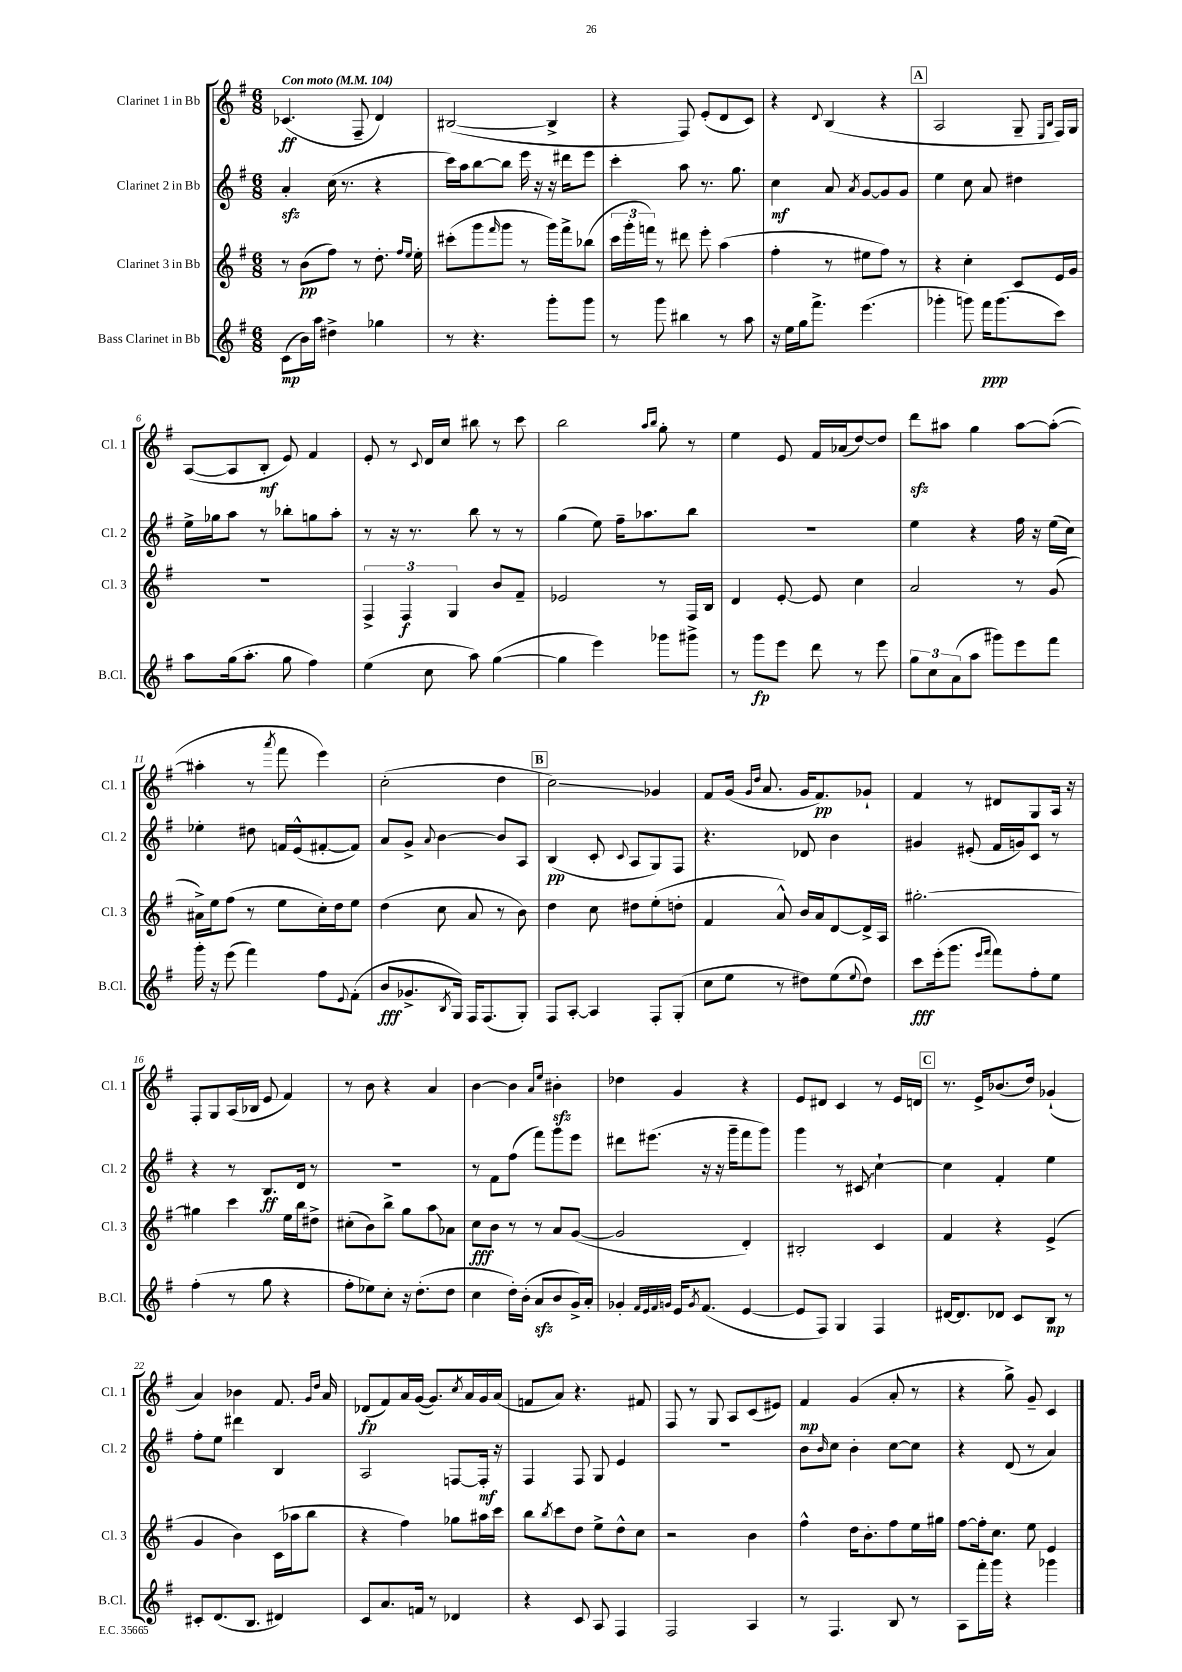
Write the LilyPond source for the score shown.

<<
\new StaffGroup <<
\new Staff = "s0" \with { instrumentName = "Clarinet 1 in Bb" shortInstrumentName = "Cl. 1" } {
    \clef treble \key g \major \numericTimeSignature \time 6/8 \tempo "Con moto" 4 = 104
    ces'4.\ff( fis8-- d'4) |
    bis2~( bis4-> |
    r4 fis8) e'8-.( d'8 c'8) |
    r4 \appoggiatura { d'8 } b4( r4 |
    \mark \markup { \box "A" } a2 g8-- \grace { e16 b16 } fis16) g16 |
    a8~( a8 b8-.\mf e'8) fis'4 |
    e'8-. r8 \appoggiatura { c'8 } d'16 c''16 bis''8 r8 c'''8 |
    b''2 \grace { a''16 b''16 } g''8-. r8 |
    e''4 e'8 fis'16 aes'16( d''8~) d''8 |
    d'''8\sfz ais''8 g''4 ais''8~ ais''8~-.( |
    ais''4-. r8 \acciaccatura { a'''8 } fis'''8 e'''4) |
    c''2-.( d''4 |
    \mark \markup { \box "B" } c''2\glissando) ges'4 |
    fis'8 g'16( \grace { g'16 d''16 } a'8. g'16 fis'8.\pp) ges'8-! |
    fis'4 r8 dis'8 g8 a16 r16 |
    fis8-. g8 a16( bes16 e'8 fis'4) |
    r8 b'8 r4 a'4 |
    b'4~ b'4 \grace { a'16 e''16 } bis'4-.\sfz |
    des''4 g'4 r4 |
    e'8 dis'8 c'4 r8 e'16 d'16 |
    \mark \markup { \box "C" } r8. e'16-> bes'8.( d''16) ges'4-!( |
    a'4) bes'4 fis'8. \grace { g'16 d''16 } a'16 |
    des'8\fp( fis'8) a'16 g'16~( g'8.) \acciaccatura { c''8 } a'16 g'16 a'16( |
    f'8 a'8) r4. fis'8 |
    fis8 r8 g8 a8 c'8( eis'8) |
    fis'4\mp g'4( a'8-. r8 |
    r4 g''8->) g'8-- c'4 \bar "|." |
}
\new Staff = "s1" \with { instrumentName = "Clarinet 2 in Bb" shortInstrumentName = "Cl. 2" } {
    \clef treble \key g \major \numericTimeSignature \time 6/8
    a'4-.\sfz c''16( r8. r4 |
    c'''16) a''16 b''8~ b''8 e'''16 r16 r16 dis'''16 e'''8 |
    c'''4-. a''8 r8. g''8. |
    c''4\mf a'8 \acciaccatura { a'8 } g'8~ g'8 g'8 |
    \mark \markup { \box "A" } e''4 c''8 a'8 dis''4 |
    e''16-> ges''16 a''8 r8 bes''8-. g''8 a''8-. |
    r8 r16 r8. b''8 r8 r8 |
    g''4( e''8) fis''16-- aes''8. b''8 |
    R2. |
    e''4 r4 fis''16 r16 e''16( c''16) |
    ees''4-. dis''8 f'16 e'16-^( fis'8~-. fis'8) |
    a'8 g'8-> \appoggiatura { a'8 } b'4~ b'8 a8 |
    \mark \markup { \box "B" } b4\pp( c'8-. \appoggiatura { c'8 } a8 g8) fis8 |
    r4. des'8 b'4 |
    gis'4 eis'8-.( fis'16 g'16) c'8 r8 |
    r4 r8 b8.\ff d'16 r8 |
    R2. |
    r8 fis'8 fis''8( fis'''8) g'''8 e'''8 |
    dis'''8 eis'''8.( r16 r16 g'''16-- fis'''8 g'''8) |
    g'''4 r8 \once \override Glissando.style = #'zigzag cis'8\glissando c''4~-! |
    \mark \markup { \box "C" } c''4 fis'4-. e''4 |
    fis''8-. e''8 dis'''4 b4 |
    a2 f8~ f16-.\mf r16 |
    fis4 fis8 g8 e'4 |
    R2. |
    b'8 \grace { b'16 } c''8 b'4-. c''8~ c''8 |
    r4 d'8( r8 a'4) \bar "|." |
}
\new Staff = "s2" \with { instrumentName = "Clarinet 3 in Bb" shortInstrumentName = "Cl. 3" } {
    \clef treble \key g \major \numericTimeSignature \time 6/8
    r8 b'8\pp( fis''8) r8 d''8.-. \grace { fis''16 e''16 } e''16-. |
    cis'''8-.( g'''8 \grace { fis'''16 } g'''8 r8 g'''16) fis'''16-> bes''8( |
    \tuplet 3/2 { c'''16 g'''16-. f'''16) } r8 dis'''8 e'''8-. a''4( |
    fis''4-. r8 eis''8 fis''8) r8 |
    \mark \markup { \box "A" } r4 c''4-. c'8 e'16 g'16 |
    R2. |
    \tuplet 3/2 { fis4-> fis4\f g4 } b'8 fis'8-- |
    ees'2 r8 fis16 b16 |
    d'4 e'8~-. e'8 c''4 |
    a'2 r8 g'8( |
    ais'16->) e''16 fis''8( r8 e''8 c''16-.) d''16 e''8 |
    d''4( c''8 a'8 r8 b'8) |
    \mark \markup { \box "B" } d''4 c''8 dis''8 e''8-.( d''8-. |
    fis'4 a'8-^) b'16 a'16 d'8~ d'16-> a16 |
    gis''2.~-. |
    gis''4 c'''4 e''16 b''16 dis''8-> |
    cis''8-.( b'8) b''8-> g''8 a''8\glissando aes'8 |
    c''8\fff b'8 r8 r8 a'8 g'8~( |
    g'2 d'4-.) |
    bis2-. c'4 |
    \mark \markup { \box "C" } fis'4 r4 e'4->( |
    g'4 b'4) c'16( aes''16 b''8 |
    r4 fis''4) ges''8 ais''16 c'''16 |
    b''8 \acciaccatura { b''8 } c'''8 d''8 e''8-> d''8-^ c''8 |
    r2 b'4 |
    fis''4-^ d''16 b'8.-. fis''8 e''16 gis''16 |
    fis''8~ fis''16-. c''8. e''8 e'4 \bar "|." |
}
\new Staff = "s3" \with { instrumentName = "Bass Clarinet in Bb" shortInstrumentName = "B.Cl." } {
    \clef treble \key g \major \numericTimeSignature \time 6/8
    c'8\mp( b'16) a''16 dis''4-> ges''4 |
    r8 r4. g'''8-. g'''8 |
    r8 g'''8 bis''4 r8 a''8 |
    r16 e''16 g''16 fis'''8.-> e'''4.( |
    \mark \markup { \box "A" } ges'''4-. g'''8) fis'''16\ppp g'''8.( c'''8) |
    a''8 g''16( a''8.-. g''8 fis''4) |
    e''4( c''8 a''8) g''4~( |
    g''4 e'''4) ges'''8 gis'''8-> |
    r8 g'''8\fp e'''8 d'''8 r8 e'''8 |
    \tuplet 3/2 { g''8 c''8 a'8( } a''8 gis'''8) e'''8 fis'''8 |
    g'''16-. r16 e'''8( fis'''4) fis''8 \appoggiatura { e'8 } fis'8-.( |
    b'8\fff ges'8.-> \acciaccatura { b8 } g16) fis16 fis8.( g8-.) |
    \mark \markup { \box "B" } fis8 a8~-. a4 fis8-. g8-.( |
    c''8 e''8 r8 dis''8) e''8( \appoggiatura { e''8 } dis''8) |
    c'''8\fff e'''16-.( g'''8. \grace { e'''16 fis'''16 } fis'''8) fis''8-. e''8 |
    fis''4-.( r8 g''8 r4 |
    fis''8-. ees''8) c''8-. r16 d''8.-.( d''8 |
    c''4 d''16-.) b'16-.( a'8\sfz b'8 g'16->) a'16-. |
    ges'4-. \grace { fis'32 e'32 fis'32 g'32 } e'16 \acciaccatura { g'8 } fis'8.( e'4~ |
    e'8 fis8) g4 fis4 |
    \mark \markup { \box "C" } dis'16~ dis'8. des'8 c'8 b8\mp r8 |
    cis'8-. d'8.( b8. dis'4) |
    c'8 a'8. f'16 r8 des'4 |
    r4 c'8 a8 fis4 |
    fis2 a4 |
    r8 fis4. b8 r8 |
    a8 fis'''16-. g'''16 r4 ges'''4 \bar "|." |
}
>>
>>
